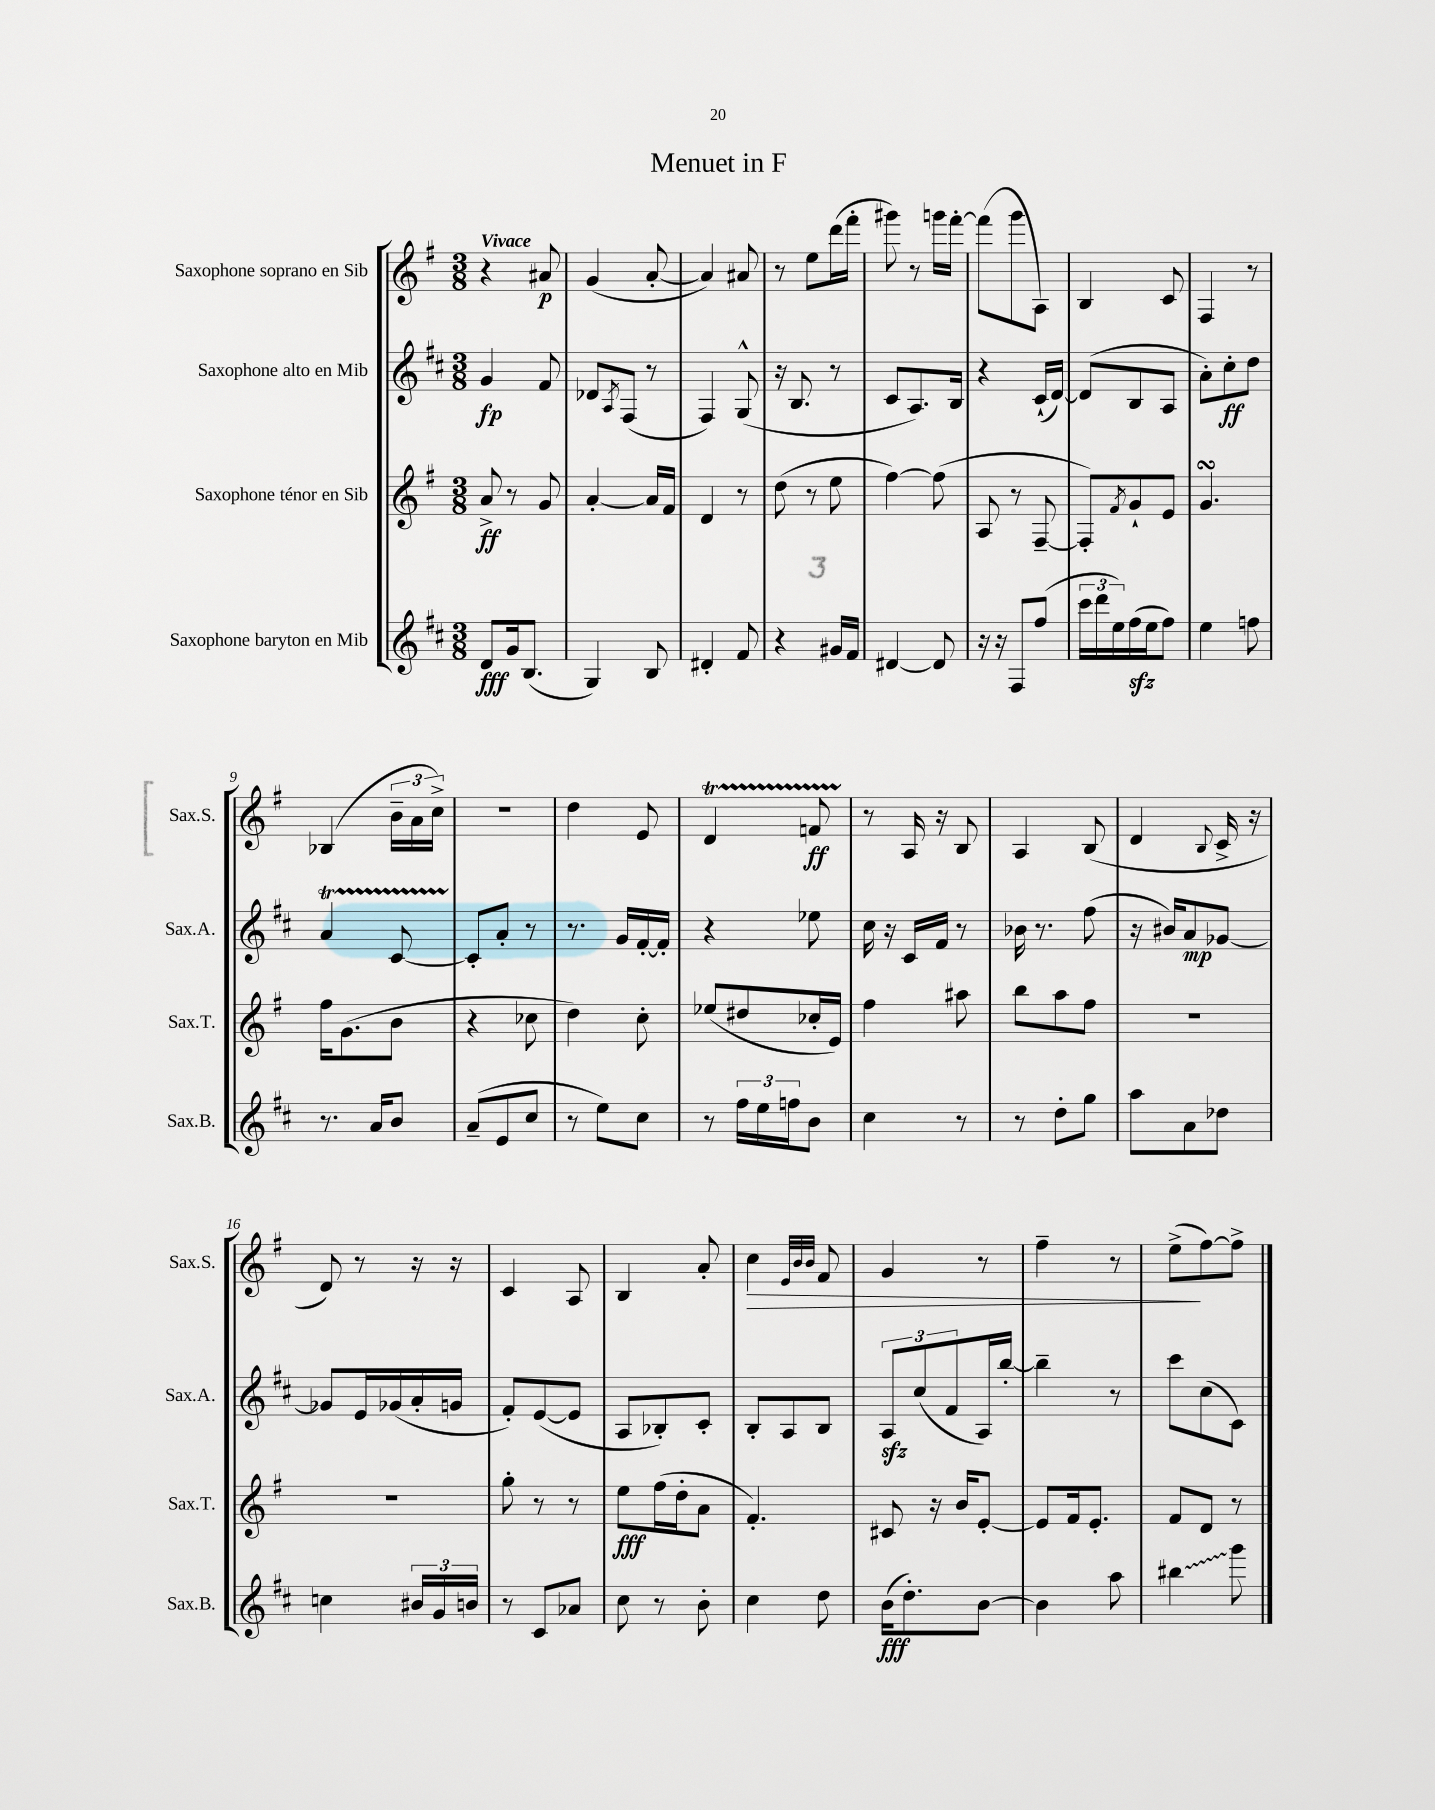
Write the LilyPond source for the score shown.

\header { title = "Menuet in F" }
<<
\new StaffGroup <<
\new Staff = "s0" \with { instrumentName = "Saxophone soprano en Sib" shortInstrumentName = "Sax.S." } {
    \clef treble \key g \major \numericTimeSignature \time 3/8 \tempo "Vivace"
    r4 ais'8\p |
    g'4( a'8~-. |
    a'4) ais'8 |
    r8 e''8 d'''16( fis'''16-. |
    gis'''8) r8 g'''16 fis'''16~-. |
    fis'''8( g'''8 a8) |
    b4 c'8 |
    fis4 r8 |
    bes4( \tuplet 3/2 { b'16-- a'16 c''16->) } |
    R4. |
    d''4 e'8 |
    d'4\startTrillSpan f'8\ff |
    r8\stopTrillSpan a16 r16 b8 |
    a4 b8( |
    d'4 \appoggiatura { b8 } c'16-> r16 |
    d'8) r8 r16 r16 |
    c'4 a8 |
    b4 a'8-. |
    c''4\> \grace { e'32 b'32 b'32 } fis'8 |
    g'4 r8 |
    fis''4-- r8 |
    e''8->\!( fis''8~) fis''8-> \bar "|." |
}
\new Staff = "s1" \with { instrumentName = "Saxophone alto en Mib" shortInstrumentName = "Sax.A." } {
    \clef treble \key d \major \numericTimeSignature \time 3/8
    g'4\fp fis'8 |
    des'8 \acciaccatura { a8 } fis8( r8 |
    fis4) g8-^( |
    r16 b8. r8 |
    cis'8 a8.) b16 |
    r4 cis'16-!( d'16~) |
    d'8( b8 a8 |
    a'8-.) cis''8-.\ff d''8 |
    a'4\startTrillSpan cis'8~ |
    cis'8-.\stopTrillSpan a'8-. r8 |
    r8. g'16 fis'16~-. fis'16-. |
    r4 ees''8 |
    cis''16 r16 cis'16 fis'16 r8 |
    bes'16 r8. fis''8( |
    r16 bis'16) a'8\mp ges'8~ |
    ges'8 e'16 ges'16( a'16-. g'16 |
    fis'8-.) e'8~( e'8 |
    a8 bes8-.) cis'8-. |
    b8-. a8 b8 |
    \tuplet 3/2 { a8\sfz cis''8( fis'8 } a16) b''16~-. |
    b''4-- r8 |
    cis'''8 cis''8( cis'8) \bar "|." |
}
\new Staff = "s2" \with { instrumentName = "Saxophone ténor en Sib" shortInstrumentName = "Sax.T." } {
    \clef treble \key g \major \numericTimeSignature \time 3/8
    a'8->\ff r8 g'8 |
    a'4~-. a'16 fis'16 |
    d'4 r8 |
    d''8( r8 e''8 |
    fis''4~) fis''8( |
    a8 r8 fis8~-- |
    fis8-.) \acciaccatura { fis'8 } g'8-! e'8 |
    g'4.\turn |
    fis''16 g'8.( b'8 |
    r4 ces''8 |
    d''4) c''8-. |
    ees''8( dis''8 ces''16-. e'16) |
    fis''4 ais''8 |
    b''8 a''8 fis''8 |
    R4. |
    R4. |
    g''8-. r8 r8 |
    e''8\fff fis''16( d''16-. a'8 |
    fis'4.-.) |
    cis'8 r16 b'16 e'8~-. |
    e'8 fis'16 e'8.-. |
    fis'8 d'8 r8 \bar "|." |
}
\new Staff = "s3" \with { instrumentName = "Saxophone baryton en Mib" shortInstrumentName = "Sax.B." } {
    \clef treble \key d \major \numericTimeSignature \time 3/8
    d'8\fff g'16 b8.( |
    g4) b8 |
    dis'4-. fis'8 |
    r4 gis'16 fis'16 |
    dis'4~ dis'8 |
    r16 r16 fis8 fis''8( |
    \tuplet 3/2 { cis'''16 d'''16 e''16) } fis''16\sfz( e''16 fis''8) |
    e''4 f''8 |
    r8. a'16 b'8 |
    a'8--( e'8 cis''8 |
    r8 e''8) cis''8 |
    r8 \tuplet 3/2 { fis''16 e''16 f''16 } b'8 |
    cis''4 r8 |
    r8 d''8-. g''8 |
    a''8 a'8 des''8 |
    c''4 \tuplet 3/2 { bis'16 g'16 b'16 } |
    r8 cis'8 aes'8 |
    cis''8 r8 b'8-. |
    cis''4 d''8 |
    b'16\fff( d''8.-.) b'8~ |
    b'4 a''8 |
    \once \override Glissando.style = #'zigzag bis''4\glissando g'''8 \bar "|." |
}
>>
>>
